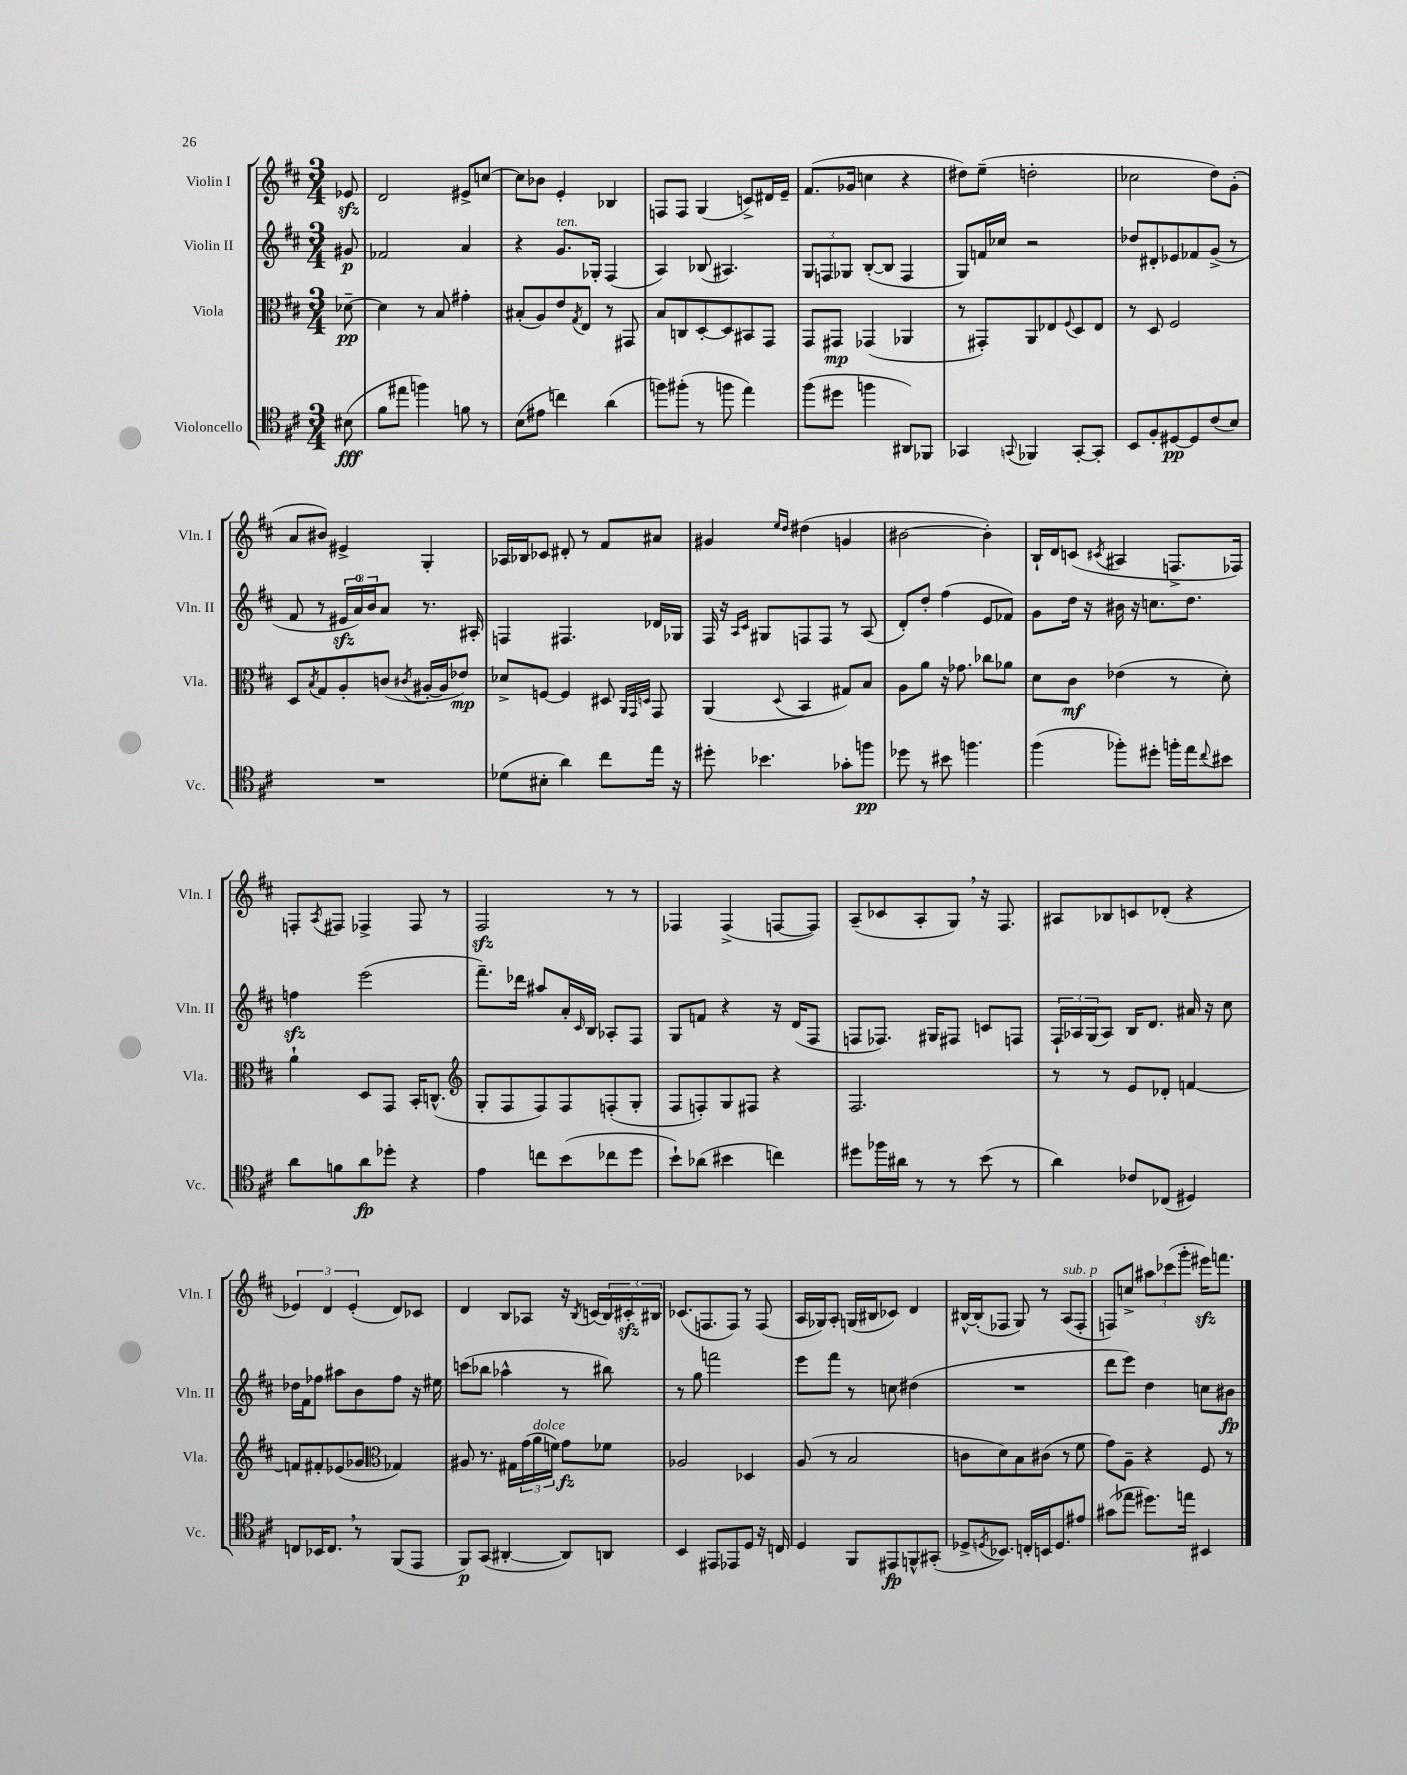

**kern	**dynam	**kern	**dynam	**kern	**dynam	**kern
*part4	*part4	*part3	*part3	*part2	*part2	*part1
*staff4	*staff4	*staff3	*staff3	*staff2	*staff2	*staff1
*I"Violoncello	*	*I"Viola	*	*I"Violin II	*	*I"Violin I
*I'Vc.	*	*I'Vla.	*	*I'Vln. II	*	*I'Vln. I
*clefC4	*	*clefC3	*	*clefG2	*	*clefG2
*k[f#c#]	*	*k[f#c#]	*	*k[f#c#]	*	*k[f#c#]
*M3/4	*	*M3/4	*	*M3/4	*	*M3/4
=	=	=	=	=	=	=
(8B#X\	fff	[8d-X~\	pp	8g#X/	p	8e-Xzz/
=1	=1	=1	=1	=1	=1	=1
8f#\L	.	4d-\]	.	2f-X/	.	2d/
8ee#X\J	.	.	.	.	.	.
4ffn\)	.	8r	.	.	.	.
.	.	8B/	.	.	.	.
8fn\	.	4g#X'\	.	4a/	.	8e#X^/L
8r	.	.	.	.	.	[8ccn/J
=2	=2	=2	=2	=2	=2	=2
(8B\L	.	(8B#X'/L	.	4r	.	8cc\L]
8e#X\J	.	8A/)	.	.	.	8b-X\J
!	!	!	!	!LO:TX:a:i:t=ten.	!	!
4ccn\)	.	8e/	.	8.g/L	.	4e'/
.	.	8qG/	.	.	.	.
.	.	8E/J	.	.	.	.
.	.	.	.	16G-X'/Jk	.	.
(4a\	.	8r	.	(4F#/	.	4B-X/
.	.	8GG#X/	.	.	.	.
=3	=3	=3	=3	=3	=3	=3
8ffn\L)	.	8B/L	.	4A/)	.	8Fn/L
(8ff#X'\J	.	8Cn/	.	.	.	8F/J
8r	.	[8D'/	.	(8B-X/	.	(4G/
8ffn\	.	8D/]	.	4.A#X/)	.	.
4ee\)	.	8BB#X/	.	.	.	8cn^/L)
.	.	8GG/J	.	.	.	16d#X/L
.	.	.	.	.	.	16e~/JJ
=4	=4	=4	=4	=4	=4	=4
(8ff#\L	.	8GG/L	.	12G/L	.	(8.f#/L
.	.	.	.	12Fn/	.	.
8dd#X\J	.	8GG#X/J	mp	.	.	.
.	.	.	.	12G-X/J	.	.
.	.	.	.	.	.	16g-X/Jk
4ffn\	.	(4GG-X/	.	([8B'/L	.	4ccn\
.	.	.	.	8B/J]	.	.
8AA#X/L)	.	4AA-X/	.	4F/	.	4r
8FF-X/J	.	.	.	.	.	.
=5	=5	=5	=5	=5	=5	=5
4GG-X/	.	8r	.	8G/L)	.	8dd#X\L)
.	.	8GG#X'/L)	.	16fn/L	.	(8ee~\J
.	.	.	.	16cc-X/JJ	.	.
8qqGGn/	.	.	.	.	.	.
4FF-X/	.	8AA/	.	2r	.	2ddn'\
.	.	8E-X/	.	.	.	.
.	.	8qqF#/	.	.	.	.
[8GG'/L	.	8D/	.	.	.	.
8GG'/J]	.	8E-/J	.	.	.	.
=6	=6	=6	=6	=6	=6	=6
8BB/L	.	8r	.	8dd-X/L	.	2cc-X\
8F#'/	.	8D/	.	8d#X'/	.	.
[8D#X/	pp	2F#/	.	8e-X/	.	.
8D#/]	.	.	.	8f-X/	.	.
(8c#/	.	.	.	(8g^/J	.	8dd\L)
8B/J)	.	.	.	8r	.	(8g'\J
!!LO:LB:g=z
=7	=7	=7	=7	=7	=7	=7
2.r	.	8D/L	.	8f#/	.	8a/L
.	.	8qB/	.	.	.	.
.	.	8G/	.	8r	.	8b#X/J)
.	.	8A'/	.	24e#Xzz/LL	.	4e#X^/
.	.	.	.	24a/)	.	.
.	.	.	.	24b/J	.	.
.	.	(8cn/J	.	8a/J	.	.
.	.	8qc#X/	.	.	.	.
.	.	[16A#X'/LL	.	8.r	.	4G'/
.	.	16A#/J]	.	.	.	.
.	.	8e-X/J)	mp	.	.	.
.	.	.	.	16A#X'/	.	.
=8	=8	=8	=8	=8	=8	=8
(8d-X\L	.	8d-X^/L	.	4Fn/	.	16A-X/LL
.	.	.	.	.	.	16B-X/J
8B#X'\J	.	[8Fn/J	.	.	.	8c-X/J
4a\)	.	4F/]	.	4.F#X/	.	8d#X'/
.	.	.	.	.	.	8r
8cc#\L	.	8D#X/	.	.	.	8f#/L
.	.	32qqAA/LLL	.	.	.	.
.	.	32qqGG/	.	.	.	.
.	.	32qqDn/JJJ	.	.	.	.
16ee\Jk	.	8GG/	.	16d-X/LL	.	8a#X/J
16r	.	.	.	16G-X/JJ	.	.
=9	=9	=9	=9	=9	=9	=9
8dd#X'\	.	(4AA/	.	16F#/	.	4g#X/
.	.	.	.	16r	.	.
.	.	.	.	16qqA/LL	.	.
.	.	.	.	16qqc#/JJ	.	.
4.b-X\	.	.	.	8G#X/L	.	.
.	.	.	.	.	.	16qqee/LL
.	.	8qqD/	.	.	.	16qqdd/JJ
.	.	4BB/	.	8Fn/	.	(4dd#X\
.	.	.	.	8F/J	.	.
8g-X'\L	.	8G#X/L)	.	8r	.	4gn/
8ffn\J	pp	8B/J	.	(8A/	.	.
=10	=10	=10	=10	=10	=10	=10
8dd-X\	.	8A\L	.	8d'/L)	.	[2b#X\
8r	.	8a\J	.	8dd'/J	.	.
8b#X\	.	16r	.	(4ff#\	.	.
.	.	8.g-X\	.	.	.	.
4.ffn\	.	.	.	.	.	.
.	.	8cc-X\L	.	8e/L	.	4b#'\])
.	.	8a-X\J	.	8f-X/J)	.	.
=11	=11	=11	=11	=11	=11	=11
(4ff#\	.	8d\L	.	8g\L	.	16B`/LL
.	.	.	.	.	.	16d/J
.	.	8c#\J	mf	16dd\Jk	.	(8cn/J
.	.	.	.	16r	.	.
.	.	.	.	.	.	8qc#X/
8ff-X'\L)	.	(4e-X\	.	16b#X\	.	4A#X/
.	.	.	.	16r	.	.
8dd#X'\J	.	.	.	8.ccn\L	.	.
16ffn'\LL	.	8r	.	.	.	8.Fn^/L
16ee\J	.	.	.	8.dd\J	.	.
8qqcc#/	.	.	.	.	.	.
8b#X\J	.	8d'\)	.	.	.	.
.	.	.	.	.	.	16F-X/Jk)
!!LO:LB:g=z
=12	=12	=12	=12	=12	=12	=12
8a\L	.	4a`\	.	4ffnzz\	.	8Fn'/L
.	.	.	.	.	.	8qA/
8fn\	.	.	.	.	.	8F#X/J
8a\	fp	8D/L	.	(2eee\	.	4F-X^/
8dd-X'\J	.	8GG/J	.	.	.	.
4r	.	16BB'/KL	.	.	.	8F-/
.	.	(8.Cn^^/J	.	.	.	.
.	.	.	.	.	.	8r
=13	=13	=13	=13	=13	=13	=13
*	*	*clefG2	*	*	*	*
4e\	.	8G'/L	.	8.fff#~\L)	.	2F#zz/
.	.	8F#/	.	.	.	.
.	.	.	.	16ddd-X\Jk	.	.
8ccn\L	.	8F#/)	.	8aa#X/L	.	.
(8b\	.	8F#/	.	16a'/L	.	.
.	.	.	.	16qqc#/	.	.
.	.	.	.	16B/JJ	.	.
8cc-X\	.	(8Fn'/	.	8A-X'/L	.	8r
8dd\J	.	8G'/J	.	8F#/J	.	8r
=14	=14	=14	=14	=14	=14	=14
8b`\L)	.	8F#/L	.	8G/L	.	4F-X/
(8a-X\J	.	8Fn'/)	.	8fn/J	.	.
4b#X\	.	8G/	.	4r	.	(4F-^/
.	.	8F#X/J	.	.	.	.
4ccn\)	.	4r	.	16r	.	[8Fn/L
.	.	.	.	(16d/KL	.	.
.	.	.	.	8F#/J	.	8F/J])
=15	=15	=15	=15	=15	=15	=15
8dd#X\L	.	2.F#/	.	8Fn/L	.	(8A~/L
16ff-X\L	.	.	.	8.F-X/J)	.	8c-X/
16a#X\JJ	.	.	.	.	.	.
8r	.	.	.	.	.	8A'/
.	.	.	.	16G#X/KL	.	.
8r	.	.	.	8F#X/J	.	8G,/J)
(8b\	.	.	.	8cn/L	.	16r
.	.	.	.	.	.	8.F#/
8r	.	.	.	8Fn/J	.	.
=16	=16	=16	=16	=16	=16	=16
4a\)	.	8r	.	24F#`/LL	.	8A#X/L
.	.	.	.	24A-X/	.	.
.	.	.	.	(24G/J	.	.
.	.	8r	.	8A-/J)	.	8B-X/
8c-X/L	.	8e/L	.	16B/KL	.	8cn/
.	.	.	.	8.d/J	.	.
(8C-X/J	.	8d-X'/J	.	.	.	(8d-X'/J
4D#X/)	.	[4fn/	.	16a#X/	.	4r
.	.	.	.	16r	.	.
.	.	.	.	8cc#\	.	.
!!LO:LB:g=z
=17	=17	=17	=17	=17	=17	=17
8Cn/L	.	8fn/L]	.	16dd-X\LL	.	6e-X/)
.	.	.	.	16f#\J	.	.
16BB-X/K	.	8f#X'/	.	8ff-X\J	.	.
.	.	.	.	.	.	6d/
8.C,/J	.	.	.	.	.	.
.	.	(8e-X/	.	8aa#X\L	.	.
.	.	.	.	.	.	(6e-'/
8r	.	8g-X/J	.	8b\	.	.
*	*	*clefC3	*	*	*	*
(8FF#/L	.	4G-X/)	.	8ff-\J	.	8d/L)
8EE/J	.	.	.	16r	.	8c-X/J
.	.	.	.	16ee#X\	.	.
=18	=18	=18	=18	=18	=18	=18
8FF#/L)	p	8A#X/	.	(8cccn\L	.	4d/
(8GG/J	.	8.r	.	8bb-X\J	.	.
[4AA#X'/	.	.	.	4aa-X^^\	.	8B/L
.	.	16G#X\LL	.	.	.	.
.	.	(24g\	.	.	.	8A-X/J
!	!	!LO:TX:a:i:t=dolce	!	!	!	!
.	.	24a\	.	.	.	.
.	.	24fn\JJ)	.	.	.	.
8AA#/L])	.	8g\L	fz	8r	.	16r
.	.	.	.	.	.	8qB/
.	.	.	.	.	.	(16cn/LL
8AAn/J	.	8f-X\J	.	8bb#X\)	.	24B/)
.	.	.	.	.	.	24c#Xzz'/
.	.	.	.	.	.	24B#X/JJ
=19	=19	=19	=19	=19	=19	=19
4BB/	.	2A-X/	.	8r	.	(8.c-X/L
.	.	.	.	8gg\	.	.
.	.	.	.	.	.	8.Fn/
8EE#X/L	.	.	.	2fffn\	.	.
8EE-X/	.	.	.	.	.	8F/J)
8D/J	.	4D-X/	.	.	.	8r
16r	.	.	.	.	.	(8F/
16Cn/	.	.	.	.	.	.
=20	=20	=20	=20	=20	=20	=20
4D/	.	(8A/	.	8eee\L	.	16A/LL
.	.	.	.	.	.	16G-X/J)
.	.	8r	.	8fff#\J	.	8A'/J
8FF#/L	.	2B/	.	8r	.	(16Gn/LL
.	.	.	.	.	.	16B#X/J
8EE#X/	fp	.	.	8ccn\	.	8c-X/J)
8FFn^^/	.	.	.	(4dd#X\	.	4d/
(8GG#X'/J	.	.	.	.	.	.
=21	=21	=21	=21	=21	=21	=21
8D-X^/L	.	8cn\L	.	2.r	.	[16B#X^^/LL
.	.	.	.	.	.	(16B#'/J]
8qDn/	.	.	.	.	.	.
8.BB-X/J)	.	8d\)	.	.	.	8F-X/J
.	.	8B\	.	.	.	8G/)
16Cn'/LL	.	.	.	.	.	.
16BBn/J	.	(8c#X\J	.	.	.	8r
8.D/	.	.	.	.	.	.
!	!	!	!	!	!	!LO:TX:a:i:t=sub. p
.	.	8r	.	.	.	(8A/L
8e#X/J	.	8f#\	.	.	.	8F-'/J
=22	=22	=22	=22	=22	=22	=22
(8g#X\L	.	8g\L)	.	8ddd\L	.	8Fn/L)
8ee-X\J	.	8A~\J	.	8eee\J)	.	8ccn^/J
8.dd#X\L)	.	4r	.	4dd\	.	12aa#X\L
.	.	.	.	.	.	(12ccc-X\
.	.	.	.	.	.	12ggg'\J
16een\Jk	.	.	.	.	.	.
4BB#X/	.	8F#/	.	8ccn\L	.	16eee#Xzz\KL)
.	.	.	.	.	.	8.fffn\J
.	.	8r	.	8b#X\J	fp	.
==	==	==	==	==	==	==
*-	*-	*-	*-	*-	*-	*-
